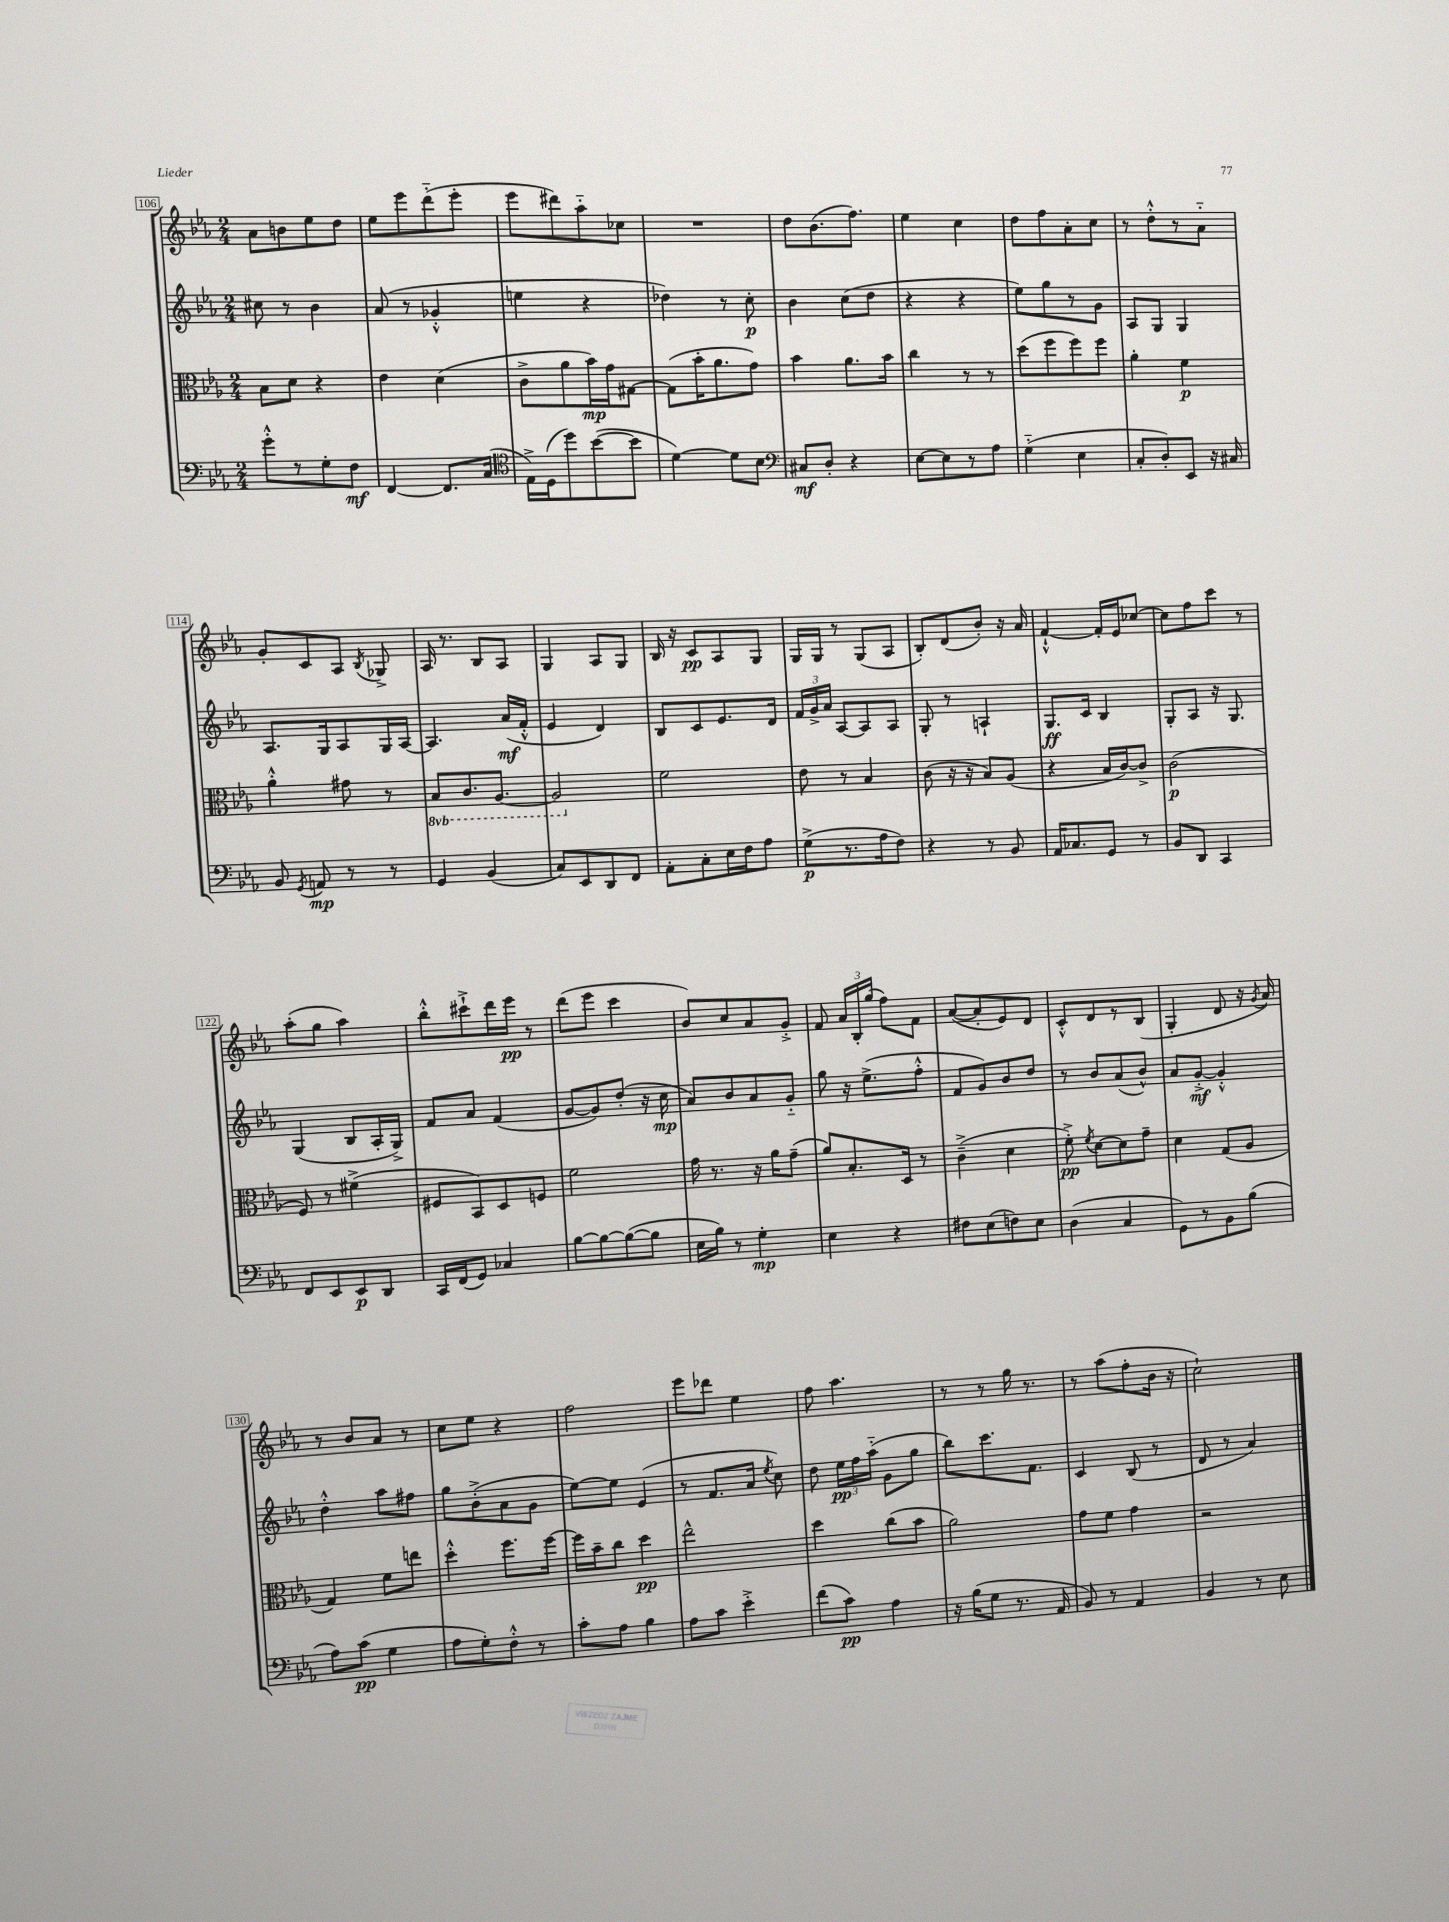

**kern	**dynam	**kern	**dynam	**kern	**dynam	**kern	**dynam
*part4	*part4	*part3	*part3	*part2	*part2	*part1	*part1
*staff4	*staff4	*staff3	*staff3	*staff2	*staff2	*staff1	*staff1
*clefF4	*	*clefC3	*	*clefG2	*	*clefG2	*
*k[b-e-a-]	*	*k[b-e-a-]	*	*k[b-e-a-]	*	*k[b-e-a-]	*
*M2/4	*	*M2/4	*	*M2/4	*	*M2/4	*
=106	=106	=106	=106	=106	=106	=106	=106
8g'^^\L	.	8B-\L	.	8cc#X\	.	8a-\L	.
8r	.	8d\J	.	8r	.	8bn\	.
8G'\	.	4r	.	4b-\	.	8ee-\	.
8F\J	mf	.	.	.	.	8dd\J	.
=107	=107	=107	=107	=107	=107	=107	=107
[4FF/	.	4e-\	.	(8a-/	.	8ee-\L	.
.	.	.	.	8r	.	8eee-\	.
8.FF/L]	.	(4d\	.	4g-X'^^/	.	(8ddd\	.
.	.	.	.	.	.	8eee-'\J	.
(16C/Jk	.	.	.	.	.	.	.
=108	=108	=108	=108	=108	=108	=108	=108
*clefC4	*	*	*	*	*	*	*
16E-^\LL)	.	8c^\L	.	4een\	.	8eee-\L	.
(16D\J	.	.	.	.	.	.	.
8dd\)	.	8a-\	.	.	.	8ddd#X\)	.
([8b-\	.	16b-\L)	mp	4r	.	8aa-\	.
.	.	16g\J	.	.	.	.	.
8b-\J]	.	[8G#X\J	.	.	.	8cc-X\J	.
=109	=109	=109	=109	=109	=109	=109	=109
[4d\)	.	(8G#\L]	.	4dd-X\)	.	2r	.
.	.	16b-'\K	.	.	.	.	.
.	.	8.a-\	.	.	.	.	.
8d\L]	.	.	.	8r	.	.	.
8B-\J	.	8g\J)	.	8cc'\	p	.	.
=110	=110	=110	=110	=110	=110	=110	=110
*clefF4	*	*	*	*	*	*	*
8C#X/L	mf	4b-\	.	4b-\	.	8dd\L	.
8D'/J	.	.	.	.	.	(8.b-\	.
4r	.	8.a-\L	.	(8cc\L	.	.	.
.	.	.	.	.	.	8.ff\J)	.
.	.	.	.	8dd\J	.	.	.
.	.	16b-\Jk	.	.	.	.	.
=111	=111	=111	=111	=111	=111	=111	=111
[8E-\L	.	4cc\	.	4r	.	4ee-\	.
8E-\]	.	.	.	.	.	.	.
8r	.	8r	.	4r	.	4cc\	.
8A-\J	.	8r	.	.	.	.	.
=112	=112	=112	=112	=112	=112	=112	=112
(4G\	.	(8dd\L	.	8ee-\L)	.	8dd\L	.
.	.	8ff\	.	8gg\	.	8ff\	.
4E-\	.	8ff\)	.	8r	.	8a-'\	.
.	.	8ff\J	.	8g\J	.	8cc\J	.
=113	=113	=113	=113	=113	=113	=113	=113
8C'/L	.	4a-'\	.	8A-/L	.	8r	.
8D'/)	.	.	.	8G/J	.	8dd'^^\L	.
8EE-/J	.	4f\	p	4G/	.	8r	.
16r	.	.	.	.	.	8a-\J	.
16C#X/	.	.	.	.	.	.	.
!!LO:LB:g=z
=114	=114	=114	=114	=114	=114	=114	=114
8BB-/	.	4a-'^^\	.	8.A-/L	.	8g'/L	.
8qGG/	.	.	.	.	.	.	.
8AAn/	mp	.	.	.	.	8c/	.
.	.	.	.	16G/k	.	.	.
8r	.	8g#X\	.	8A-/	.	8A-/J	.
.	.	.	.	.	.	8qB-/	.
8r	.	8r	.	16G/L	.	8G-X^/	.
.	.	.	.	[16A-/JJ	.	.	.
=115	=115	=115	=115	=115	=115	=115	=115
*	*	*8ba	*	*	*	*	*
4GG/	.	8BB-/L	.	4.A-/]	.	16A-/	.
.	.	.	.	.	.	8.r	.
.	.	8.C/	.	.	.	.	.
(4BB-/	.	.	.	.	.	8B-/L	.
.	.	[8.AA-/J	.	.	.	.	.
.	.	.	.	(16a-/LL	mf	8A-/J	.
.	.	.	.	16f'^^/JJ	.	.	.
=116	=116	=116	=116	=116	=116	=116	=116
8C/L)	.	2AA-/]	.	4e-/	.	4G/	.
8EE-/	.	.	.	.	.	.	.
8DD/	.	.	.	4d/)	.	8A-/L	.
8FF/J	.	.	.	.	.	8G/J	.
=117	=117	=117	=117	=117	=117	=117	=117
*	*	*X8ba	*	*	*	*	*
8AA-'\L	.	2f\	.	8B-/L	.	16B-/	.
.	.	.	.	.	.	16r	.
8C'\	.	.	.	8c/	.	8c/L	pp
16E-\L	.	.	.	8.e-/	.	8A-/	.
16F\J	.	.	.	.	.	.	.
8A-\J	.	.	.	.	.	8G/J	.
.	.	.	.	16d/Jk	.	.	.
=118	=118	=118	=118	=118	=118	=118	=118
(8G^\L	p	8e-\	.	24f/LL	.	16G/LL	.
.	.	.	.	24g^/	.	.	.
.	.	.	.	.	.	16G/JJ	.
.	.	.	.	24a-/JJ	.	.	.
8.r	.	8r	.	[8A-/L	.	8r	.
.	.	4B-/	.	8A-/]	.	(8G/L	.
16A-\k	.	.	.	.	.	.	.
8F\J)	.	.	.	8A-/J	.	8A-/J	.
=119	=119	=119	=119	=119	=119	=119	=119
4r	.	(8c\	.	8G'/	.	8B-'/L)	.
.	.	16r	.	8r	.	(8d/	.
.	.	16r	.	.	.	.	.
8r	.	8B-/L)	.	4An`/	.	8b-'/J)	.
8BB-/	.	(8A-/J	.	.	.	16r	.
.	.	.	.	.	.	16a-/	.
=120	=120	=120	=120	=120	=120	=120	=120
16AA-/KL	.	4r	.	8.G/L	ff	[4f`^^/	.
8.C-X/	.	.	.	.	.	.	.
.	.	.	.	16c/Jk	.	.	.
8GG/J	.	16B-/LL	.	4B-/	.	16f'/LL]	.
.	.	[16c/J)	.	.	.	16e-/J	.
8r	.	8c^/J]	.	.	.	[8cc-X/J	.
=121	=121	=121	=121	=121	=121	=121	=121
8BB-/L	.	(2c\	p	8G'/L	.	8cc-\L]	.
8DD/J	.	.	.	8A-/J	.	8ff\	.
4CC/	.	.	.	16r	.	8ccc\J	.
.	.	.	.	8.G/	.	.	.
.	.	.	.	.	.	8r	.
!!LO:LB:g=z
=122	=122	=122	=122	=122	=122	=122	=122
8FF/L	.	8F/)	.	(4G/	.	(8aa-'\L	.
8EE-/	.	8r	.	.	.	8gg\J	.
8EE-/	p	(4f#X^\	.	8B-/L	.	4aa-\)	.
8DD/J	.	.	.	16A-'/L	.	.	.
.	.	.	.	16G^/JJ)	.	.	.
=123	=123	=123	=123	=123	=123	=123	=123
16CC/LL	.	8F#X/L	.	8f/L	.	8bb-'^^\L	.
(16FF/J	.	.	.	.	.	.	.
8GG/J)	.	8BB-/)	.	8a-/J	.	8ccc#X`^\	.
4C-X/	.	8D/	.	(4f/	.	16ddd\L	.
.	.	.	.	.	.	16eee-\JJ	pp
.	.	8Fn/J	.	.	.	8r	.
=124	=124	=124	=124	=124	=124	=124	=124
[8B-\L	.	2f\	.	[8g/L	.	(8ddd\L	.
8B-\_	.	.	.	8g/])	.	8eee-\J	.
(8B-\_	.	.	.	(8dd'/J	.	4ccc\	.
8B-\J]	.	.	.	16r	.	.	.
.	.	.	.	16cc\	mp	.	.
=125	=125	=125	=125	=125	=125	=125	=125
16E-\LL	.	16g\	.	8a-/L)	.	8b-/L)	.
16B-\JJ)	.	8.r	.	.	.	.	.
8r	.	.	.	8b-/	.	8cc/	.
4G'\	mp	16r	.	8a-/	.	8a-/	.
.	.	16a-\KL	.	.	.	.	.
.	.	(8g~\J	.	8g/J	.	8g'^/J	.
=126	=126	=126	=126	=126	=126	=126	=126
4E-\	.	8a-/L)	.	8gg\	.	8f/	.
.	.	8.B-'/	.	16r	.	24a-/LL	.
.	.	.	.	.	.	24B-'/	.
.	.	.	.	(8.ee-^\L	.	.	.
.	.	.	.	.	.	(24gg/JJ	.
4r	.	.	.	.	.	8ff\L)	.
.	.	16D/Jk	.	.	.	.	.
.	.	8r	.	8ff'^^\J	.	8f\J	.
=127	=127	=127	=127	=127	=127	=127	=127
8F#X\L	.	(4c~^\	.	8f/L	.	([8a-/L	.
(8E-\	.	.	.	8g/)	.	8a-'/]	.
8Fn\)	.	4d\	.	8b-/	.	8e-/)	.
8E-\J	.	.	.	8dd/J	.	8d/J	.
=128	=128	=128	=128	=128	=128	=128	=128
(4D\	.	8f'^\)	pp	8r	.	8c'^^/L	.
.	.	8qf/	.	.	.	.	.
.	.	[8d\L	.	8b-/L	.	8d/	.
4C/	.	8d\]	.	(8a-/	.	8r	.
.	.	8g~\J	.	8b-^^/J)	.	(8B-/J	.
=129	=129	=129	=129	=129	=129	=129	=129
8GG\L)	.	4d\	.	8a-/L	.	4G'/	.
8r	.	.	.	[8g'^/J	mf	.	.
8BB-\	.	(8G/L	.	4g'^^/]	.	8d/	.
(8B-\J	.	8A-/J	.	.	.	16r	.
.	.	.	.	.	.	8qg/	.
.	.	.	.	.	.	16a-/)	.
!!LO:LB:g=z
=130	=130	=130	=130	=130	=130	=130	=130
8A-\L)	.	4G/)	.	4dd'^^\	.	8r	.
(8c\J	pp	.	.	.	.	8b-/L	.
4G\	.	8f\L	.	8aa-\L	.	8a-/J	.
.	.	8een\J	.	8ff#X\J	.	8r	.
=131	=131	=131	=131	=131	=131	=131	=131
8A-\L	.	4dd'^^\	.	8gg\L	.	8cc\L	.
8G'\)	.	.	.	(8b-'^\	.	8ee-\J	.
8F'^^\J	.	8.ff\L	.	8a-\	.	4r	.
8r	.	.	.	8g\J	.	.	.
.	.	[16ff\Jk	.	.	.	.	.
=132	=132	=132	=132	=132	=132	=132	=132
8c'\L	.	16ff\LL]	.	[8ee-\L)	.	2ff\	.
.	.	16b-~\J	.	.	.	.	.
8A-\J	.	8cc\J	.	8ee-\J]	.	.	.
4B-\	.	4dd\	pp	(4e-/	.	.	.
=133	=133	=133	=133	=133	=133	=133	=133
8A-\L	.	2ee-^^\	.	8r	.	8eee-\L	.
8c\J	.	.	.	8.f/L	.	8ddd-X\J	.
4e-'^\	.	.	.	.	.	4ee-\	.
.	.	.	.	16a-/Jk	.	.	.
.	.	.	.	8qee-/	.	.	.
.	.	.	.	8cc\)	.	.	.
=134	=134	=134	=134	=134	=134	=134	=134
(8f\L	.	4dd\	.	8dd\	.	8ff\	.
8c\J)	pp	.	.	24ee-\LL	pp	4.aa-\	.
.	.	.	.	24ff\	.	.	.
.	.	.	.	(24aa-\JJ	.	.	.
4A-\	.	(8cc\L	.	8g\L	.	.	.
.	.	8b-\J	.	8gg\J	.	.	.
=135	=135	=135	=135	=135	=135	=135	=135
16r	.	2a-\)	.	8bb-\L)	.	8r	.
(16B-\KL	.	.	.	.	.	.	.
8G\J	.	.	.	8.ccc\	.	8r	.
8.r	.	.	.	.	.	16gg\	.
.	.	.	.	8.f\J	.	8.r	.
16AA-/	.	.	.	.	.	.	.
=136	=136	=136	=136	=136	=136	=136	=136
8BB-/)	.	8g\L	.	4c/	.	8r	.
8r	.	8f\J	.	.	.	(8aa-\L	.
4AA-/	.	4g\	.	(8B-/	.	8ff'\	.
.	.	.	.	8r	.	16b-\Jk	.
.	.	.	.	.	.	16r	.
=137	=137	=137	=137	=137	=137	=137	=137
4BB-/	.	2r	.	8d/	.	2cc`\)	.
.	.	.	.	8r	.	.	.
8r	.	.	.	4a-/)	.	.	.
8E-\	.	.	.	.	.	.	.
==	==	==	==	==	==	==	==
*-	*-	*-	*-	*-	*-	*-	*-
